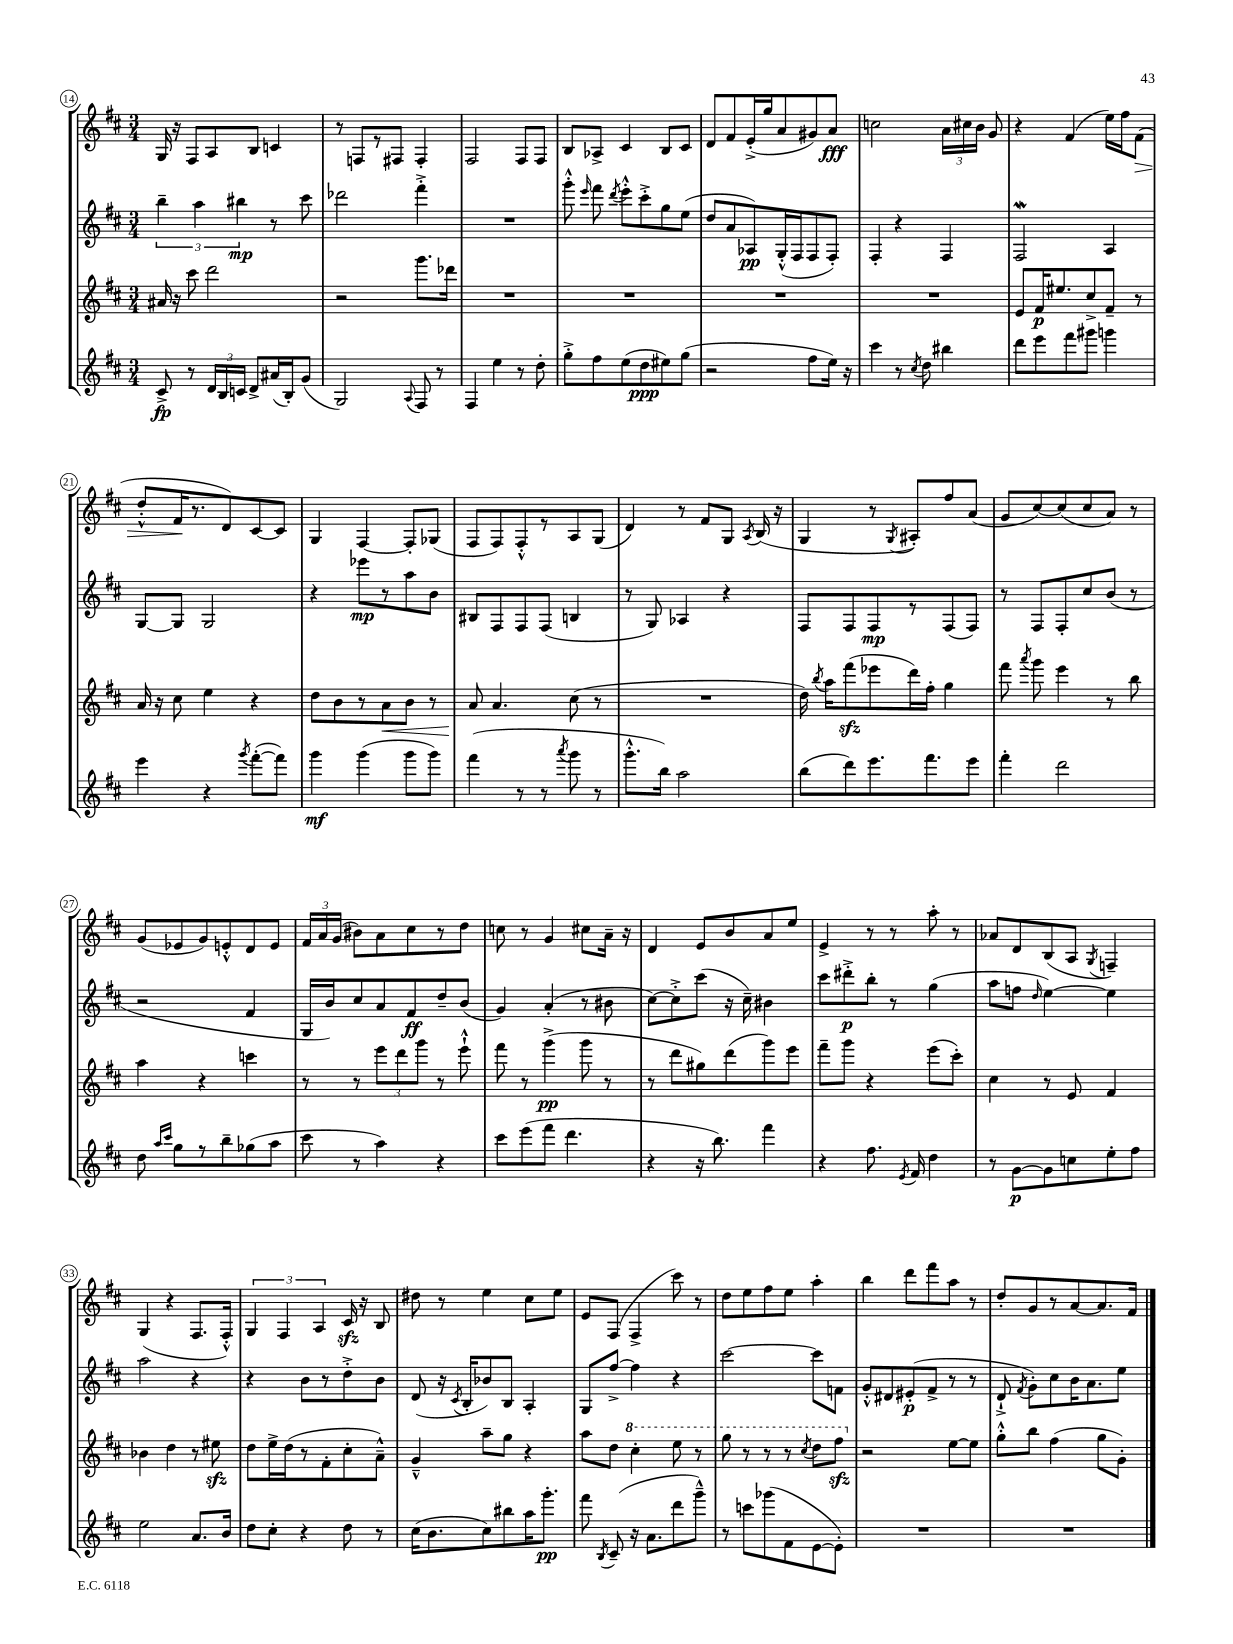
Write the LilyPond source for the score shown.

<<
\new StaffGroup <<
\new Staff = "s0" {
    \clef treble \key d \major \numericTimeSignature \time 3/4
    \autoBeamOff g16 r16 fis8[ a8 b8] c'4 |
    r8 f8[ r8 fis8] fis4-. |
    fis2 fis8[ fis8] |
    b8[ aes8]-> cis'4 b8[ cis'8] |
    d'8[ fis'8 e'16-.->( g''16 a'8 gis'8) a'8]\fff |
    c''2 \tuplet 3/2 { a'16[ cis''16 b'16] } g'8 |
    r4 fis'4( e''16[) fis''16 fis'8]\>( |
    d''8[-.-^ fis'16\! r8. d'8) cis'8~ cis'8] |
    g4 fis4~ fis8[-. ges8]( |
    fis8[ fis8) fis8-.-^ r8 a8 g8]( |
    d'4) r8 fis'8[ g8] \acciaccatura { a8 } b16( r16 |
    g4 r8 \acciaccatura { g8 } ais8[-.) fis''8 a'8]( |
    g'8[ cis''8~) cis''8( cis''8 a'8]) r8 |
    g'8[( ees'8 g'8) e'8-.-^ d'8 e'8] |
    \tuplet 3/2 { fis'16[ a'16 g'16]( } bis'8[) a'8 cis''8 r8 d''8] |
    c''8 r8 g'4 cis''8[ a'16]-- r16 |
    d'4 e'8[ b'8 a'8 e''8] |
    e'4-> r8 r8 a''8-. r8 |
    aes'8[ d'8 b8( a8] \acciaccatura { g8 } f4--) |
    g4( r4 fis8.[ fis16]-.-^) |
    \tuplet 3/2 { g4 fis4 a4 } cis'16\sfz r16 b8 |
    dis''8 r8 e''4 cis''8[ e''8] |
    e'8[ fis8]( fis4-> cis'''8) r8 |
    d''8[ e''8 fis''8 e''8] a''4-. |
    b''4 d'''8[ fis'''8 a''8] r8 |
    d''8[-. g'8 r8 a'8~ a'8. fis'16] \bar "|." |
}
\new Staff = "s1" {
    \clef treble \key d \major \numericTimeSignature \time 3/4
    \autoBeamOff \tuplet 3/2 { b''4-- a''4 bis''4\mp } r8 cis'''8 |
    des'''2 fis'''4-.-> |
    R2. |
    g'''8-.-^ \grace { e'''16 } fis'''8 \acciaccatura { d'''8 } e'''8[-.-^ cis'''8-.-> g''8 e''8]( |
    d''8[ a'8 aes8\pp) g16-.-^( fis16 fis8 fis8]-.) |
    fis4-. r4 fis4 |
    fis2\mordent a4 |
    g8[~ g8] g2 |
    r4 ees'''8[\mp r8 a''8 b'8] |
    bis8[ fis8 fis8 fis8]( b4 |
    r8 g8) aes4 r4 |
    fis8[ fis8 fis8\mp r8 fis8( fis8]) |
    r8 fis8[ fis8-. cis''8 b'8]( r8 |
    r2 fis'4 |
    g16[ b'16) cis''8 a'8 fis'8\ff d''8-- b'8]( |
    g'4) a'4-.( r8 bis'8 |
    cis''8[~) cis''8-.-> cis'''8]( r16 cis''16--) bis'4 |
    cis'''8[ dis'''8-.->\p b''8]-. r8 g''4( |
    a''8[ f''8] \grace { d''16 } e''4~) e''4 |
    a''2 r4 |
    r4 b'8[ r8 d''8-.-> b'8] |
    d'8( r16 \acciaccatura { cis'8 } b16[-. bes'8) b8] a4-. |
    g8[ fis''8]~-> fis''4 r4 |
    cis'''2~ cis'''8[ f'8] |
    g'8[-.-^ dis'8 eis'8-.\p( fis'8]-> r8 r8 |
    d'8-!-> \acciaccatura { fis'8 } g'8[-.) cis''8 b'16 a'8. e''8] \bar "|." |
}
\new Staff = "s2" {
    \clef treble \key d \major \numericTimeSignature \time 3/4
    \autoBeamOff ais'16 r16 cis'''8 d'''2 |
    r2 g'''8.[ des'''16] |
    R2. |
    R2. |
    R2. |
    R2. |
    e'8[ fis'16\p eis''8. cis''8-> fis'8]-- r8 |
    a'16 r16 cis''8 e''4 r4 |
    d''8[ b'8 r8 a'8\< b'8] r8 |
    a'8\! a'4. cis''8( r8 |
    R2. |
    d''16) \acciaccatura { b''8 } a''16[ fis'''8\sfz( ees'''8 d'''16) fis''16]-. g''4 |
    fis'''8 \acciaccatura { a'''8 } g'''8 e'''4 r8 b''8 |
    a''4 r4 c'''4 |
    r8 r8 \tuplet 3/2 { e'''8[ d'''8 g'''8] } r8 e'''8-!-^ |
    fis'''8 r8 g'''4->\pp( g'''8 r8 |
    r8 d'''8[ gis''8) d'''8( g'''8) e'''8] |
    fis'''8[-- g'''8] r4 e'''8[( cis'''8]-.) |
    cis''4 r8 e'8 fis'4 |
    bes'4 d''4 r8 eis''8\sfz |
    d''8[ e''16-> d''16( r8 fis'8-. cis''8-. a'8]---^) |
    g'4---^ a''8[-- g''8] r4 |
    a''8[ d''8] \ottava #1 cis'''4-. e'''8 r8 |
    g'''8 r8 r8 r8 \acciaccatura { cis'''8 } d'''8[ fis'''8]\sfz \ottava #0 |
    r2 e''8[~ e''8] |
    g''8[-.-^ b''8] fis''4( g''8[ g'8]-.) \bar "|." |
}
\new Staff = "s3" {
    \clef treble \key d \major \numericTimeSignature \time 3/4
    \autoBeamOff cis'8->\fp r8 \tuplet 3/2 { d'16[ b16 c'16] } d'8[-> ais'16( b16-.) g'8]( |
    g2) \appoggiatura { a8 } fis8 r8 |
    fis4 e''4 r8 d''8-. |
    g''8[-.-> fis''8 e''8( d''8\ppp eis''8) g''8]( |
    r2 fis''8[ e''16]) r16 |
    cis'''4 r8 \acciaccatura { cis''8 } d''8 bis''4 |
    d'''8[ e'''8 fis'''8 gis'''8] g'''4 |
    e'''4 r4 \acciaccatura { g'''8 } fis'''8[~-.( fis'''8]) |
    g'''4\mf g'''4( g'''8[ g'''8]) |
    fis'''4( r8 r8 \acciaccatura { a'''8 } g'''8 r8 |
    g'''8.[-.-^ b''16]) a''2 |
    b''8[( d'''8) e'''8. fis'''8. e'''8] |
    fis'''4-. d'''2 |
    d''8 \grace { a''16[ cis'''16] } g''8[ r8 b''8-- ges''8( a''8] |
    cis'''8 r8 a''4) r4 |
    cis'''8[ e'''8( fis'''8] d'''4. |
    r4 r16 b''8.) fis'''4 |
    r4 fis''8. \acciaccatura { e'8 } fis'16 d''4 |
    r8 g'8[~\p g'8 c''8 e''8-. fis''8] |
    e''2 a'8.[ b'16] |
    d''8[ cis''8]-. r4 d''8 r8 |
    cis''16[( b'8. cis''8) bis''8 a''16 g'''8.]-.\pp |
    fis'''8 \acciaccatura { b8 } cis'8--( r16 a'8.[ d'''8 g'''8]---^) |
    r8 c'''8[ ges'''8( fis'8 e'8~ e'8]-.) |
    R2. |
    R2. \bar "|." |
}
>>
>>
\layout { \context { \Score currentBarNumber = #14 \override BarNumber.stencil = #(make-stencil-circler 0.1 0.3 ly:text-interface::print) } }
